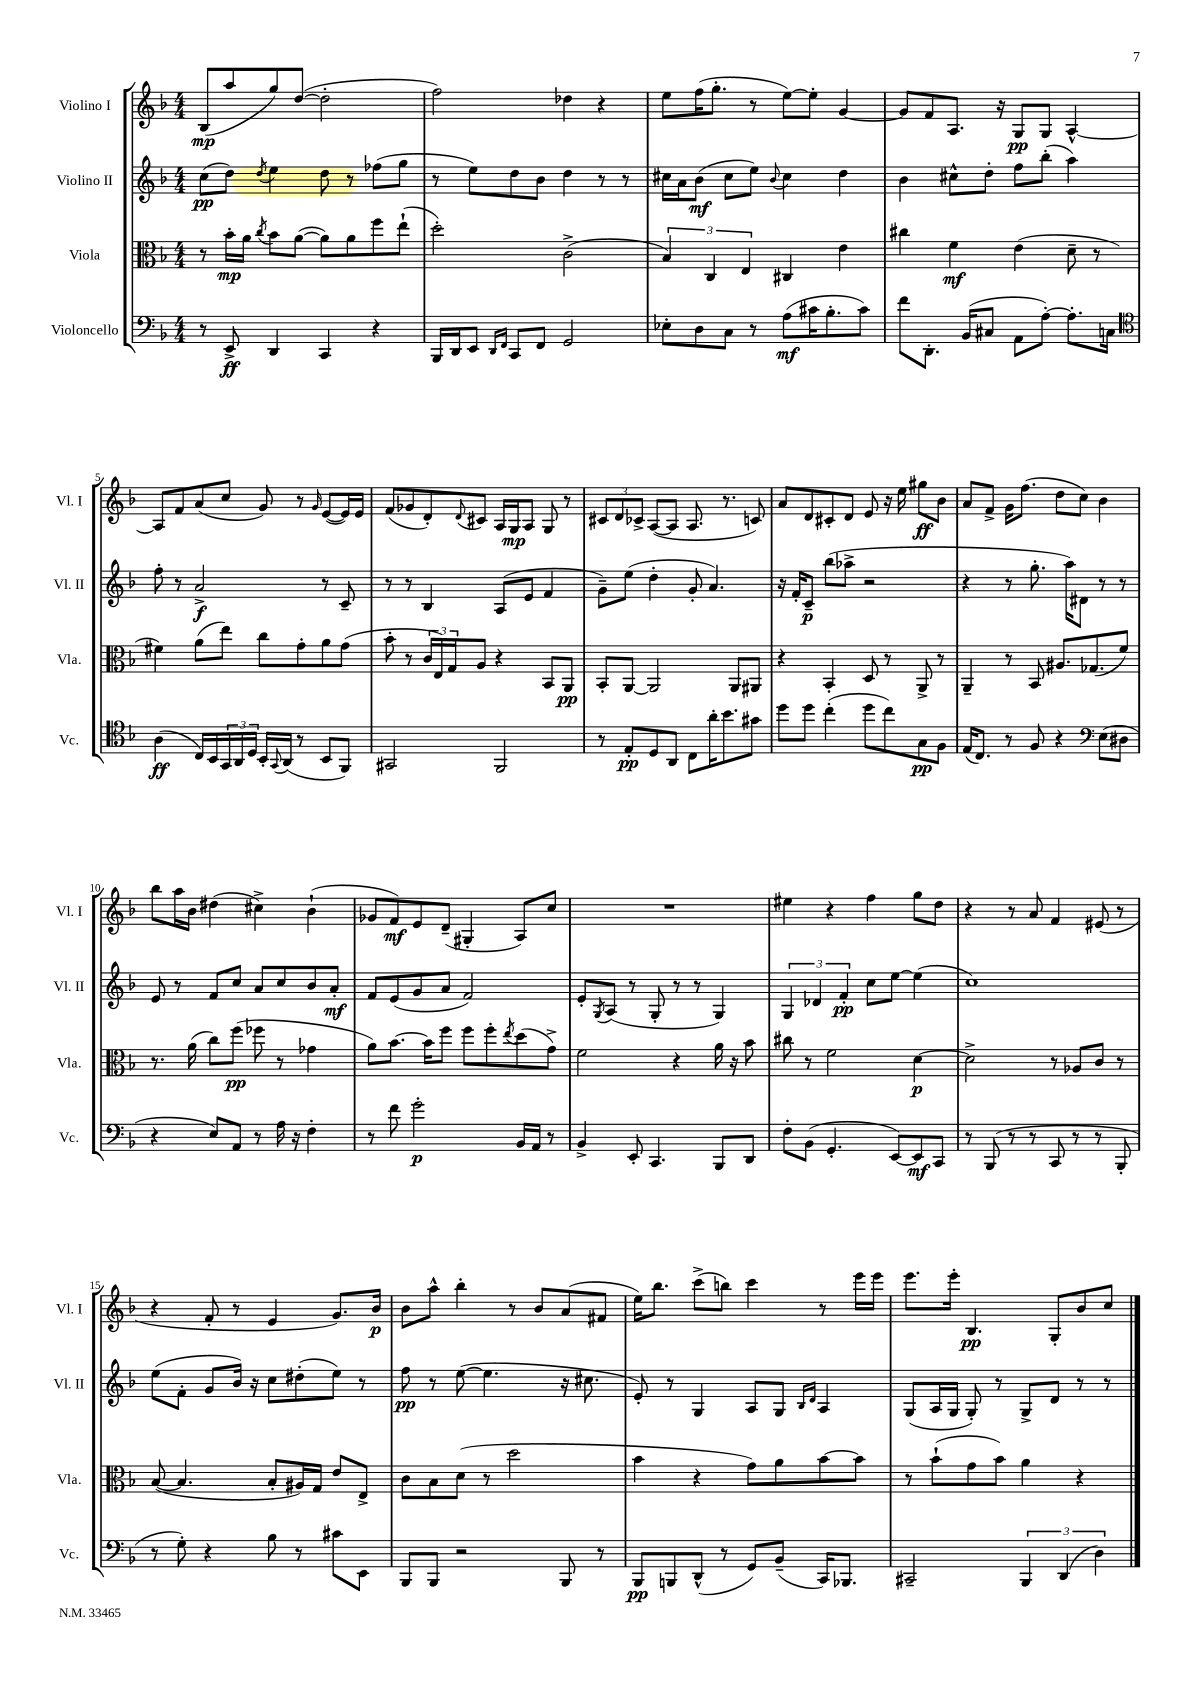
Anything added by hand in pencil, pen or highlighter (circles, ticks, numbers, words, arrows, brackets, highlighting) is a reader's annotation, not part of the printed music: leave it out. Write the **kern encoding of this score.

**kern	**kern	**kern	**kern
*staff4	*staff3	*staff2	*staff1
*clefF4	*clefC3	*clefG2	*clefG2
*k[b-]	*k[b-]	*k[b-]	*k[b-]
*M4/4	*M4/4	*M4/4	*M4/4
8r	8r	(8cc	(8B-
8EE^	16b-'	8dd)	8aa
.	16a	.	.
.	8qcc	8qdd	.
4DD	8b-	4ee	8gg)
.	([8a	.	([8dd
4CC	8a])	8dd	2dd']
.	8a	8r	.
4r	8ff	(8ff-	.
.	(8ee`	8gg	.
=	=	=	=
16BBB-	2dd')	8r	2ff)
16DD	.	.	.
8EE	.	8ee)	.
16qqDD	.	.	.
16qqFF	.	.	.
8CC	.	8dd	.
8FF	.	8b-	.
2GG	(2c^	4dd	4dd-
.	.	8r	4r
.	.	8r	.
=	=	=	=
8E-'	6B-)	16cc#	8ee
.	.	16a	.
8D	.	(8b-	(16ff
.	6C	.	.
.	.	.	8.gg'
8C	.	8cc#	.
.	6E	.	.
8r	.	8ee)	8r
.	.	8qqb-	.
(8A	4C#	4cc#	[8ee)
16c#	.	.	8ee']
8.B-'	.	.	.
.	4e	4dd	[4g
8c#)	.	.	.
=	=	=	=
8f	4cc#	4b-	8g]
8.DD'	.	.	8f
.	4f	8cc#^^	8.A
(16BB-	.	.	.
8C#	.	8dd'	.
.	.	.	16r
8AA	(4e	8ff	8G
[8A')	.	(8bb-'	8G
8.A']	8d~	4aa)	[4A^^
.	8r	.	.
16C	.	.	.
=	=	=	=
*clefC4	*	*	*
(4A	4f#)	8ff'	8A]
.	.	8r	8f
16C)	(8a	2a^	(8a
16BB-	.	.	.
24GG	8ee)	.	8cc
24AA	.	.	.
24D	.	.	.
16BB-'	8cc	.	8g)
8qqGG	.	.	.
(16AA	.	.	.
8r	8g'	.	8r
.	.	.	16qqg
8BB-	8a	8r	([8e
8FF)	(8g	8c~	16e])
.	.	.	16e
=	=	=	=
2GG#	8b-'	8r	(8f
.	8r	8r	8g-
.	24c	4B-	8d')
.	24E)	.	.
.	24G	.	.
.	.	.	8qqd
.	8A	.	8c#
2FF	4r	(8A	16A
.	.	.	16G
.	.	8e	8A
.	8BB-	4f	8G
.	8AA	.	8r
=	=	=	=
8r	8BB-'	8g~)	12c#
.	.	.	12d
8E'	[8AA	(8ee	.
.	.	.	12c-^
8D	2AA]	4dd'	([8A
8AA	.	.	8A]
8C	.	8g'	8.A
16a'	.	4.a)	.
8.b-	.	.	8.r
.	8AA	.	.
8g#	8AA#	.	8c)
=	=	=	=
8dd	4r	16r	8a
.	.	16f'	.
8dd	.	8c~	8d
(4cc'	4BB-'	(8bb-	8c#'
.	.	8aa-^	8d
8dd	8D	2r	8e
8cc)	8r	.	16r
.	.	.	16ee
8G	8AA^	.	8gg#
8F	8r	.	8b-
=	=	=	=
(16E	4AA~	4r	8a
8.C)	.	.	.
.	.	.	8f^
8r	8r	8r	16g
.	.	.	(8.ff
8F	8BB-	8.gg'	.
4r	8.A#	.	8dd
.	.	16aa)	.
.	.	8d#	8cc)
.	(8.G-	.	.
*clefF4	*	*	*
(8E	.	8r	4b-
8D#	8f)	8r	.
=	=	=	=
4r	8.r	8e	8bb-
.	.	8r	16aa
.	(16a	.	16b-
8E)	8cc)	8f	(4dd#
8AA	(8ff	8cc	.
8r	8ff-	8a	4cc#^)
16A	8r	8cc	.
16r	.	.	.
4F'	4g-	8b-	(4b-`
.	.	8a'	.
=	=	=	=
8r	8a)	8f	8g-
8f	[8.b-	(8e	8f)
2g'	.	8g	8e
.	16b-]	.	.
.	8ff	8a	(8d~
.	8ff	2f)	4G#'
.	8ff'	.	.
.	8qee	.	.
16BB-	(8dd	.	8A)
16AA	.	.	.
8r	8g^)	.	8cc
=	=	=	=
4BB-^	2f	8e'	1r
.	.	8qG	.
.	.	(8A	.
8EE'	.	8r	.
4.CC	.	8G'	.
.	4r	8r	.
.	.	8r	.
8BBB-	16a	4G)	.
.	16r	.	.
8DD	8b-	.	.
=	=	=	=
8F'	8cc#	6G	4ee#
(8BB-	8r	.	.
.	.	6d-	.
4.GG'	2f	.	4r
.	.	6f'	.
.	.	8cc	4ff
[8EE)	.	[8ee	.
8EE]	[4d	(4ee]	8gg
8CC	.	.	8dd
=	=	=	=
8r	2d^]	1cc)	4r
(8BBB-	.	.	.
8r	.	.	8r
8r	.	.	8a
8CC	8r	.	4f
8r	8A-	.	.
8r	8c	.	(8e#
8BBB-'	8r	.	8r
=	=	=	=
8r	([8B-	(8ee	4r
8G')	4.B-]	8f'	.
4r	.	8g	8f'
.	.	16b-)	8r
.	.	16r	.
8B-	8B-'	8cc	4e
8r	16A#)	(8dd#'	.
.	16G	.	.
8c#	8e	8ee)	8.g)
8EE	8E^	8r	.
.	.	.	16b-
=	=	=	=
8BBB-	8c	8ff	8b-
8BBB-	8B-	8r	8aa^^
2r	(8d	([8ee	4bb-'
.	8r	4.ee]	.
.	2dd	.	8r
.	.	.	8b-
8BBB-	.	16r	(8a
.	.	8.cc#	.
8r	.	.	8f#
=	=	=	=
8BBB-	4b-	8e')	16ee)
.	.	.	8.bb-
8BBB	.	8r	.
(8DD^^	4r	4G	(8ccc^
8r	.	.	8bb)
8GG)	8g)	8A	4ccc
(8BB-~	8a	8G	.
.	.	16qqB-	.
.	.	16qqd	.
16CC)	[8b-	4A	8r
8.BBB-	.	.	.
.	8b-]	.	16eee
.	.	.	16eee
=	=	=	=
2CC#~	8r	(8G	8.eee
.	(8b-`	16A	.
.	.	16G	16eee'
.	8g	8G')	4.B-
.	8b-)	8r	.
6BBB-	4a	8G^	.
.	.	8d	8G'
(6DD	.	.	.
.	4r	8r	8b-
6D)	.	.	.
.	.	8r	8cc
==	==	==	==
*-	*-	*-	*-
